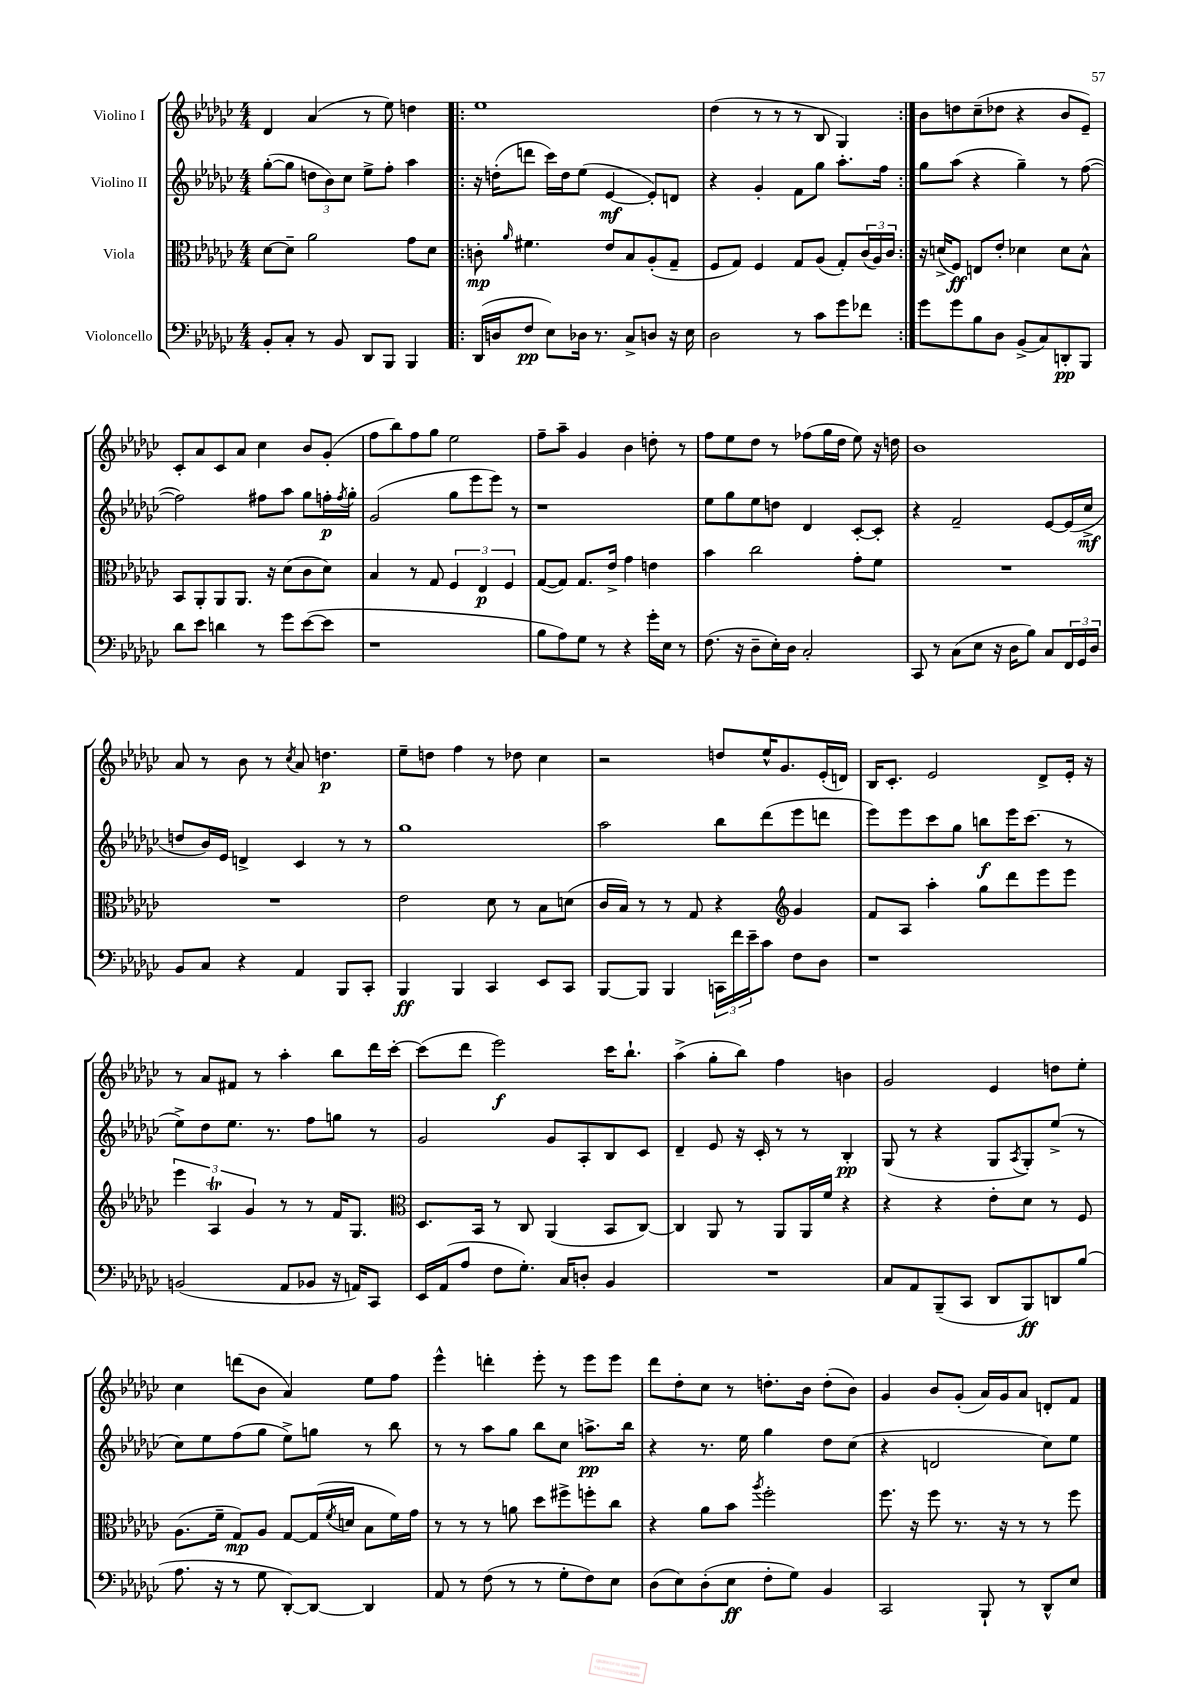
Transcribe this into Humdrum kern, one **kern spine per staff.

**kern	**dynam	**kern	**dynam	**kern	**dynam	**kern	**dynam
*part4	*part4	*part3	*part3	*part2	*part2	*part1	*part1
*staff4	*staff4	*staff3	*staff3	*staff2	*staff2	*staff1	*staff1
*I"Violoncello	*	*I"Viola	*	*I"Violino II	*	*I"Violino I	*
*clefF4	*	*clefC3	*	*clefG2	*	*clefG2	*
*k[b-e-a-d-g-c-]	*	*k[b-e-a-d-g-c-]	*	*k[b-e-a-d-g-c-]	*	*k[b-e-a-d-g-c-]	*
*M4/4	*	*M4/4	*	*M4/4	*	*M4/4	*
=25	=25	=25	=25	=25	=25	=25	=25
8BB-'/L	.	[8d-\L	.	([8gg-'\L	.	4d-/	.
8C-'/J	.	8d-~\J]	.	8gg-\J]	.	.	.
8r	.	2a-\	.	12ddn\L	.	(4a-/	.
.	.	.	.	12b-\)	.	.	.
8BB-/	.	.	.	.	.	.	.
.	.	.	.	12cc-\J	.	.	.
8DD-/L	.	.	.	8ee-^\L	.	8r	.
8BBB-/J	.	.	.	8ff'\J	.	8ee-\)	.
4BBB-/	.	8g-\L	.	4aa-\	.	4ddn\	.
.	.	8d-\J	.	.	.	.	.
=26!|:	=26!|:	=26!|:	=26!|:	=26!|:	=26!|:	=26!|:	=26!|:
(16DD-/LL	.	8cn'\	mp	16r	.	1ee-	.
16Dn/J	.	.	.	(16ddn'\KL	.	.	.
.	.	16qqa-/	.	.	.	.	.
8F/J	pp	4.f#X\	.	8dddn\J	.	.	.
8E-\L)	.	.	.	16ccc-\LL)	.	.	.
.	.	.	.	16dd\J	.	.	.
16D-X\Jk	.	.	.	(8ee-\J	.	.	.
8.r	.	.	.	.	.	.	.
.	.	8e-/L	.	[4e-/	mf	.	.
8C-^/L	.	8B-/	.	.	.	.	.
8Dn/J	.	(8A-'/	.	8e-'/L])	.	.	.
16r	.	8G-~/J	.	8dn/J	.	.	.
16E-\	.	.	.	.	.	.	.
=27	=27	=27	=27	=27	=27	=27	=27
2D-\	.	8F/L	.	4r	.	(4dd-\	.
.	.	8G-/J)	.	.	.	.	.
.	.	4F/	.	4g-'/	.	8r	.
.	.	.	.	.	.	8r	.
8r	.	8G-/L	.	8f\L	.	8r	.
8c-\L	.	(8A-/J	.	8gg-\J	.	8B-/	.
8g-\	.	8G-'/L)	.	8.aa-'\L	.	4G-/)	.
8f-X\J	.	(24c-/L	.	.	.	.	.
.	.	24A-/)	.	.	.	.	.
.	.	.	.	16ff\Jk	.	.	.
.	.	24c-/JJ	.	.	.	.	.
=28:|!	=28:|!	=28:|!	=28:|!	=28:|!	=28:|!	=28:|!	=28:|!
8g-\L	.	16r	.	8gg-\L	.	8b-\L	.
.	.	(16dn^/KL	.	.	.	.	.
8g-\	.	8F/J)	ff	(8aa-\J	.	8ddn\	.
8B-\	.	8En/L	.	4r	.	(8cc-~\	.
8D-\J	.	8e-'/J	.	.	.	8dd-X\J	.
(8BB-^/L	.	4d-X\	.	4gg-~\)	.	4r	.
8C-/)	.	.	.	.	.	.	.
8DDn'/	pp	8d-\L	.	8r	.	8b-/L	.
8BBB-/J	.	8B-^^\J	.	([8ff\	.	8e-~/J)	.
!!LO:LB:g=z
=29	=29	=29	=29	=29	=29	=29	=29
8d-\L	.	8BB-/L	.	2ff\])	.	8c-'/L	.
8e-\J	.	8AA-'/	.	.	.	8a-/	.
4dn\	.	8AA-/	.	.	.	8c-/	.
.	.	8.AA-/J	.	.	.	8a-/J	.
8r	.	.	.	8ff#X\L	.	4cc-\	.
.	.	16r	.	.	.	.	.
8g-\L	.	(8d-\L	.	8aa-\J	.	.	.
([8e-\	.	8c-\	.	8gg-\L	.	8b-/L	.
8e-\J]	.	8d-\J)	.	16ffn'\L	p	(8g-'/J	.
.	.	.	.	8qff/	.	.	.
.	.	.	.	16gg-'\JJ	.	.	.
=30	=30	=30	=30	=30	=30	=30	=30
1r	.	4B-/	.	(2g-/	.	8ff\L	.
.	.	.	.	.	.	8bb-\)	.
.	.	8r	.	.	.	8ff\	.
.	.	8G-/	.	.	.	8gg-\J	.
.	.	6F/	.	8gg-\L	.	2ee-\	.
.	.	.	.	8eee-\	.	.	.
.	.	6E-/	p	.	.	.	.
.	.	.	.	8eee-\J)	.	.	.
.	.	6F/	.	.	.	.	.
.	.	.	.	8r	.	.	.
=31	=31	=31	=31	=31	=31	=31	=31
8B-\L	.	([8G-/L	.	1r	.	8ff~\L	.
8A-\)	.	8G-/J])	.	.	.	8aa-~\J	.
8G-\J	.	8.G-/L	.	.	.	4g-/	.
8r	.	.	.	.	.	.	.
.	.	16e-^/Jk	.	.	.	.	.
4r	.	4g-\	.	.	.	4b-\	.
16g-'\LL	.	4en\	.	.	.	8ddn'\	.
16E-\JJ	.	.	.	.	.	.	.
8r	.	.	.	.	.	8r	.
=32	=32	=32	=32	=32	=32	=32	=32
(8.F\	.	4b-\	.	8ee-\L	.	8ff\L	.
.	.	.	.	8gg-\	.	8ee-\	.
16r	.	.	.	.	.	.	.
8D-~\L	.	2cc-\	.	8ee-\	.	8dd-\J	.
16E-'\L)	.	.	.	8ddn\J	.	8r	.
16D-\JJ	.	.	.	.	.	.	.
2C-'/	.	.	.	4d-/	.	(8ff-X\L	.
.	.	.	.	.	.	16gg-\L	.
.	.	.	.	.	.	16dd-\JJ	.
.	.	8g-'\L	.	[8c-'/L	.	8ee-\)	.
.	.	8f\J	.	8c-'/J]	.	16r	.
.	.	.	.	.	.	16ddn\	.
=33	=33	=33	=33	=33	=33	=33	=33
8CC-/	.	1r	.	4r	.	1b-	.
8r	.	.	.	.	.	.	.
(8C-\L	.	.	.	2f~/	.	.	.
8E-\J	.	.	.	.	.	.	.
16r	.	.	.	.	.	.	.
16D-\KL	.	.	.	.	.	.	.
8B-\J)	.	.	.	.	.	.	.
8C-/L	.	.	.	[8e-/L	.	.	.
24FF/L	.	.	.	(16e-/L]	.	.	.
24GG-/	.	.	.	.	.	.	.
.	.	.	.	16cc-^/JJ	mf	.	.
24D-/JJ	.	.	.	.	.	.	.
!!LO:LB:g=z
=34	=34	=34	=34	=34	=34	=34	=34
8BB-/L	.	1r	.	8ddn/L	.	8a-/	.
8C-/J	.	.	.	16b-/L)	.	8r	.
.	.	.	.	16e-/JJ	.	.	.
4r	.	.	.	4dn^/	.	8b-\	.
.	.	.	.	.	.	8r	.
.	.	.	.	.	.	8qcc-/	.
4AA-/	.	.	.	4c-/	.	8a-/	.
.	.	.	.	.	.	4.ddn\	p
8BBB-/L	.	.	.	8r	.	.	.
8CC-'/J	.	.	.	8r	.	.	.
=35	=35	=35	=35	=35	=35	=35	=35
4BBB-/	ff	2e-\	.	1gg-	.	8ee-~\L	.
.	.	.	.	.	.	8ddn\J	.
4BBB-/	.	.	.	.	.	4ff\	.
4CC-/	.	8d-\	.	.	.	8r	.
.	.	8r	.	.	.	8dd-X\	.
8EE-/L	.	8B-\L	.	.	.	4cc-\	.
8CC-/J	.	(8dn\J	.	.	.	.	.
=36	=36	=36	=36	=36	=36	=36	=36
[8BBB-/L	.	16c-/LL	.	2aa-\	.	2r	.
.	.	16B-/JJ)	.	.	.	.	.
8BBB-/J]	.	8r	.	.	.	.	.
4BBB-/	.	8r	.	.	.	.	.
.	.	8G-/	.	.	.	.	.
24CCn\LL	.	4r	.	8bb-\L	.	8ddn/L	.
24f\	.	.	.	.	.	.	.
24e-~\J	.	.	.	.	.	.	.
8c-\J	.	.	.	(8ddd-\	.	16ee-^^/K	.
.	.	.	.	.	.	8.g-/	.
*	*	*clefG2	*	*	*	*	*
8F\L	.	4g-/	.	8eee-\	.	.	.
8D-\J	.	.	.	8dddn\J	.	(16e-'/L	.
.	.	.	.	.	.	16dn/JJ)	.
=37	=37	=37	=37	=37	=37	=37	=37
1r	.	8f/L	.	8eee-\L)	.	16B-/KL	.
.	.	.	.	.	.	8.c-'/J	.
.	.	8A-/J	.	8eee-\	.	.	.
.	.	4aa-'\	.	8ccc-\	.	2e-/	.
.	.	.	.	8gg-\J	.	.	.
.	.	8gg-\L	.	8bbn\L	f	.	.
.	.	8ddd-\	.	16eee-\K	.	.	.
.	.	.	.	(8.ccc-\J	.	.	.
.	.	8eee-\	.	.	.	8d-^/L	.
.	.	8eee-\J	.	8r	.	16e-'/Jk	.
.	.	.	.	.	.	16r	.
!!LO:LB:g=z
=38	=38	=38	=38	=38	=38	=38	=38
(2BBn/	.	6eee-\	.	8ee-^\L)	.	8r	.
.	.	.	.	8dd-\	.	8a-/L	.
.	.	6A-T/	.	.	.	.	.
.	.	.	.	8.ee-\J	.	8f#X/J	.
.	.	6g-/	.	.	.	.	.
.	.	.	.	.	.	8r	.
.	.	.	.	8.r	.	.	.
8AA-/L	.	8r	.	.	.	4aa-'\	.
8BB-X/J	.	8r	.	8ff\L	.	.	.
16r	.	16f/KL	.	8ggn\J	.	8bb-\L	.
16AAn/KL)	.	8.G-/J	.	.	.	.	.
8CC-/J	.	.	.	8r	.	16ddd-\L	.
.	.	.	.	.	.	[16ccc-'\JJ	.
=39	=39	=39	=39	=39	=39	=39	=39
*	*	*clefC3	*	*	*	*	*
16EE-/LL	.	8.D-/L	.	2g-/	.	(8ccc-\L]	.
(16AA-/J	.	.	.	.	.	.	.
8A-/J	.	.	.	.	.	8ddd-\J	.
.	.	16BB-/Jk	.	.	.	.	.
8F\L	.	8r	.	.	.	2eee-\)	f
8.G-'\J)	.	8C-/	.	.	.	.	.
.	.	(4AA-/	.	8g-/L	.	.	.
16C-/KL	.	.	.	.	.	.	.
8Dn'/J	.	.	.	8A-'/	.	.	.
4BB-/	.	8BB-/L	.	8B-/	.	16ccc-\KL	.
.	.	.	.	.	.	8.bb-`\J	.
.	.	[8C-/J)	.	8c-/J	.	.	.
=40	=40	=40	=40	=40	=40	=40	=40
1r	.	4C-/]	.	4d-~/	.	(4aa-^\	.
.	.	8AA-/	.	8e-/	.	8gg-'\L	.
.	.	8r	.	16r	.	8bb-\J)	.
.	.	.	.	16c-'/	.	.	.
.	.	8AA-/L	.	8r	.	4ff\	.
.	.	16AA-/L	.	8r	.	.	.
.	.	16f/JJ	.	.	.	.	.
.	.	4r	.	4B-'/	pp	4bn\	.
=41	=41	=41	=41	=41	=41	=41	=41
8C-/L	.	4r	.	(8G-/	.	2g-/	.
8AA-/	.	.	.	8r	.	.	.
(8BBB-~/	.	4r	.	4r	.	.	.
8CC-/J	.	.	.	.	.	.	.
8DD-/L	.	8e-'\L	.	8G-/L	.	4e-/	.
.	.	.	.	8qA-/	.	.	.
8BBB-/)	ff	8d-\J	.	8G-'/)	.	.	.
8DDn/	.	8r	.	(8ee-^/J	.	8ddn\L	.
(8B-/J	.	8F/	.	8r	.	8ee-'\J	.
!!LO:LB:g=z
=42	=42	=42	=42	=42	=42	=42	=42
8.A-\	.	(8.A-\L	.	8cc-\L)	.	4cc-\	.
.	.	.	.	8ee-\	.	.	.
16r	.	16f~\Jk	.	.	.	.	.
8r	.	8G-/L)	mp	(8ff\	.	(8dddn\L	.
8G-\	.	8A-/J	.	8gg-\J	.	8b-\J	.
[8DD-'/L)	.	[8G-/L	.	8ee-^\L)	.	4a-/)	.
8DD-/J_	.	(16G-/L]	.	8ggn\J	.	.	.
.	.	8qf/	.	.	.	.	.
.	.	16dn/JJ	.	.	.	.	.
4DD-/]	.	8B-\L	.	8r	.	8ee-\L	.
.	.	16f\L)	.	8bb-\	.	8ff\J	.
.	.	16g-\JJ	.	.	.	.	.
=43	=43	=43	=43	=43	=43	=43	=43
8AA-/	.	8r	.	8r	.	4eee-^^\	.
8r	.	8r	.	8r	.	.	.
(8F\	.	8r	.	8aa-\L	.	4dddn'\	.
8r	.	8an\	.	8gg-\J	.	.	.
8r	.	8dd-\L	.	8bb-\L	.	8eee-'\	.
8G-'\L	.	8ff#X^\	.	8cc-\J	.	8r	.
8F\)	.	8ffn'\	.	8.aan^\L	pp	8eee-\L	.
8E-\J	.	8cc-\J	.	.	.	8eee-\J	.
.	.	.	.	16bb-\Jk	.	.	.
=44	=44	=44	=44	=44	=44	=44	=44
(8D-\L	.	4r	.	4r	.	8ddd-\L	.
8E-\)	.	.	.	.	.	8dd-'\	.
(8D-'\	.	8a-\L	.	8.r	.	8cc-\J	.
8E-\J	ff	8b-\J	.	.	.	8r	.
.	.	.	.	16ee-\	.	.	.
.	.	8qaa-/	.	.	.	.	.
8F'\L	.	2ff'\	.	4gg-\	.	8.ddn'\L	.
8G-\J)	.	.	.	.	.	.	.
.	.	.	.	.	.	16b-\Jk	.
4BB-/	.	.	.	8dd-\L	.	(8dd'\L	.
.	.	.	.	(8cc-\J	.	8b-\J)	.
=45	=45	=45	=45	=45	=45	=45	=45
2CC-/	.	8.ff\	.	4r	.	4g-/	.
.	.	16r	.	.	.	.	.
.	.	8ff\	.	2dn/	.	8b-/L	.
.	.	8.r	.	.	.	(8g-'/J	.
8BBB-`/	.	.	.	.	.	16a-/LL)	.
.	.	16r	.	.	.	16g-/J	.
8r	.	8r	.	.	.	8a-/J	.
8DD-^^/L	.	8r	.	8cc-\L)	.	8dn'/L	.
8E-/J	.	8ff\	.	8ee-\J	.	8f/J	.
==	==	==	==	==	==	==	==
*-	*-	*-	*-	*-	*-	*-	*-
